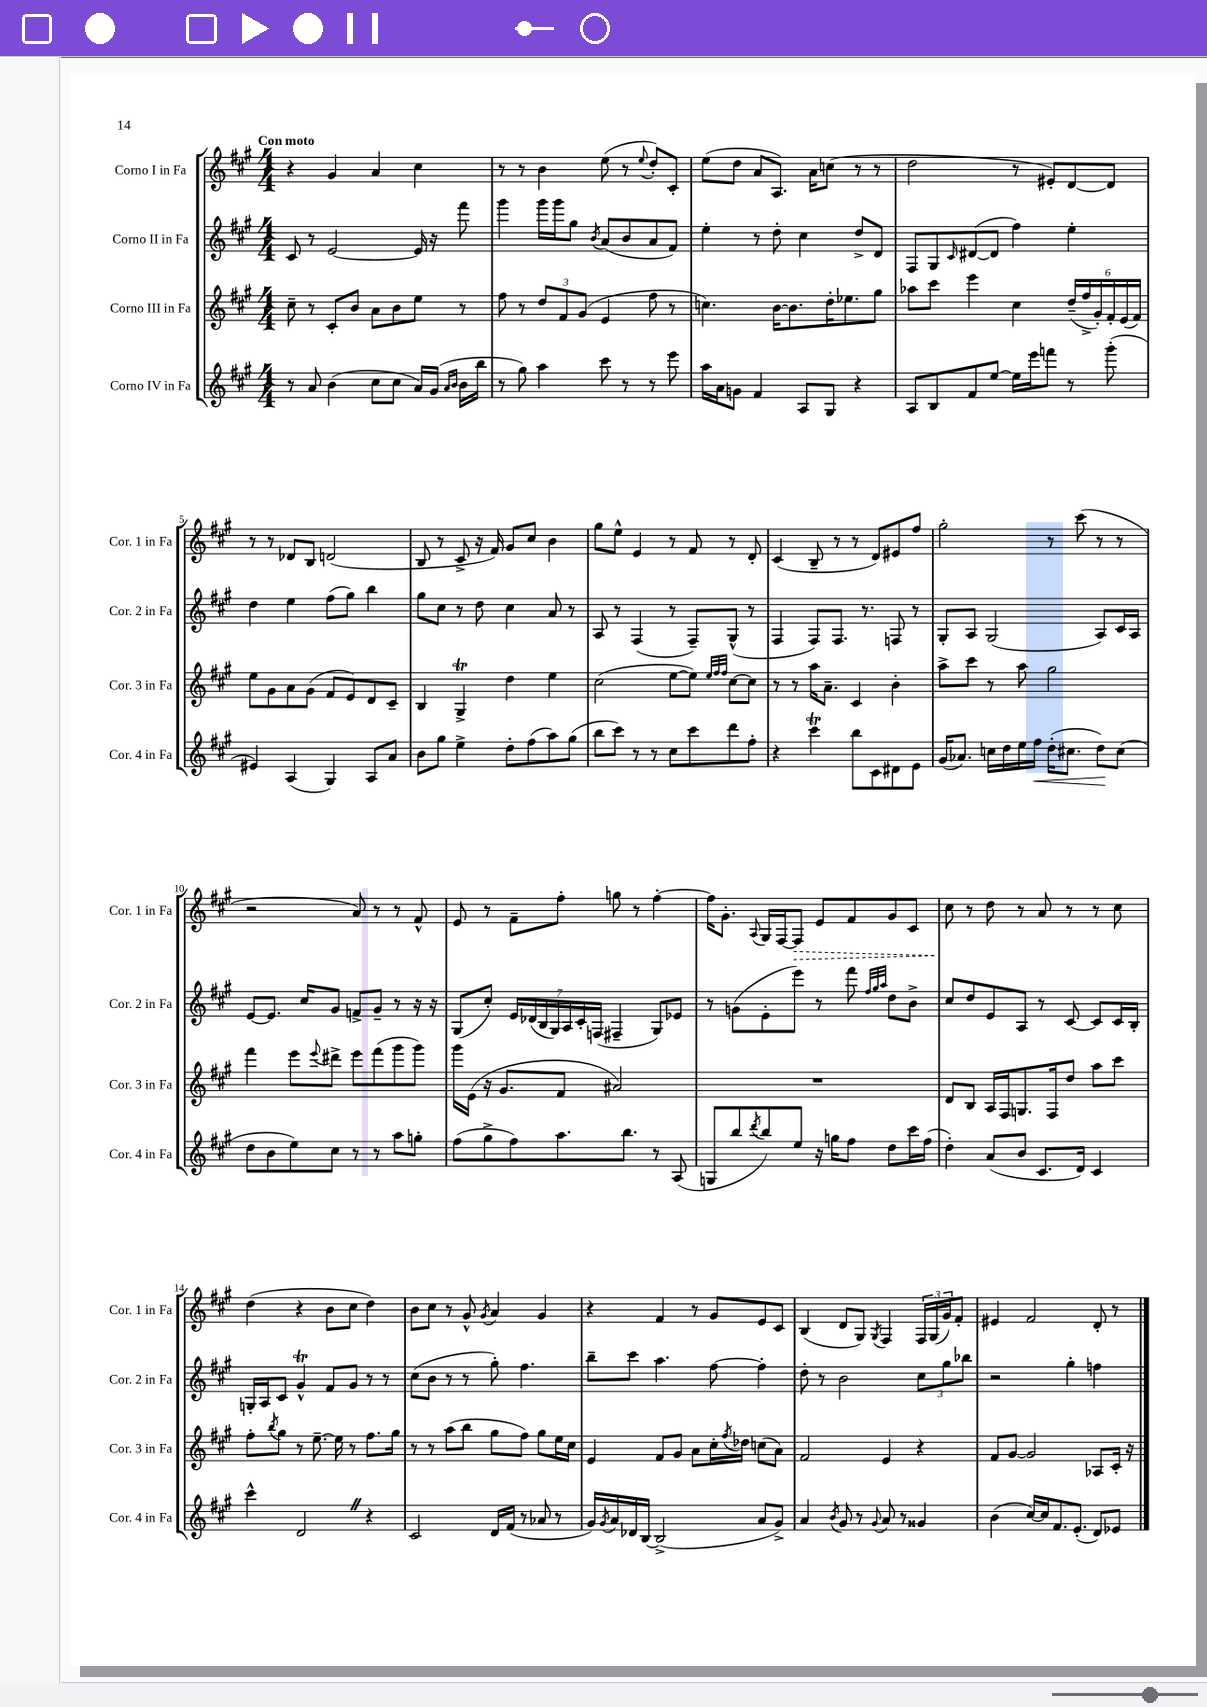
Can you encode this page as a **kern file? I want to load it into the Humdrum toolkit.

**kern	**dynam	**kern	**kern	**kern	**dynam
*part4	*part4	*part3	*part2	*part1	*part1
*staff4	*staff4	*staff3	*staff2	*staff1	*staff1
*I"Corno IV in Fa	*	*I"Corno III in Fa	*I"Corno II in Fa	*I"Corno I in Fa	*
*I'Cor. 4 in Fa	*	*I'Cor. 3 in Fa	*I'Cor. 2 in Fa	*I'Cor. 1 in Fa	*
*clefG2	*	*clefG2	*clefG2	*clefG2	*
*k[f#c#g#]	*	*k[f#c#g#]	*k[f#c#g#]	*k[f#c#g#]	*
*M4/4	*	*M4/4	*M4/4	*M4/4	*
=1	=1	=1	=1	=1	=1
!	!	!	!	!LO:TX:a:B:t=Con moto	!
8r	.	8cc#~\	8c#/	4r	.
8a/	.	8r	8r	.	.
(4b\	.	8c#'/L	[2e/	4g#/	.
.	.	8b/J	.	.	.
8cc#\L	.	8a\L	.	4a/	.
8cc#\J	.	8b\	.	.	.
16a/LL)	.	8ee\J	16e/]	4cc#\	.
(16g#/JJ	.	.	16r	.	.
16qqa/LL	.	.	.	.	.
16qqb/JJ	.	.	.	.	.
16b\LL	.	8r	8fff#\	.	.
16bb\JJ	.	.	.	.	.
=2	=2	=2	=2	=2	=2
8r	.	8ff#\	4ggg#\	8r	.
8gg#\)	.	8r	.	8r	.
4aa\	.	12dd/L	16ggg#\LL	4b\	.
.	.	.	16ggg#\J	.	.
.	.	12f#/	.	.	.
.	.	.	8gg#\J	.	.
.	.	(12g#/J	.	.	.
.	.	.	8qb/	.	.
8ccc#\	.	4e/	(8a/L	(8ee\	.
8r	.	.	8b/	8r	.
.	.	.	.	8qqee/	.
8r	.	8ff#\	8a/	8dd'/L)	.
8eee\	.	8r	8f#/J)	8c#'/J	.
=3	=3	=3	=3	=3	=3
16aa\LL	.	4.ccn\)	4ee'\	(8ee\L	.
16a\J	.	.	.	.	.
8gn\J	.	.	.	8dd\J	.
4f#/	.	.	8r	8a/L	.
.	.	[16b\KL	8dd'\	8.A/J)	.
.	.	8.b\]	.	.	.
8A/L	.	.	4cc#\	.	.
.	.	.	.	16a\KL	.
8G#/J	.	16dd'\K	.	(8ccn\J	.
.	.	8.ee-X\	.	.	.
4r	.	.	8dd^/L	8r	.
.	.	8gg#\J	8d/J	8r	.
=4	=4	=4	=4	=4	=4
8A/L	.	8aa-X\L	8F#/L	2dd\	.
8B/	.	8ccc#\J	8G#/	.	.
.	.	.	16qqc#/	.	.
8f#/	.	4eee\	([8d#X/	.	.
[8ee/J	.	.	8d#/J]	.	.
16ee\LL]	.	4cc#\	4ff#\)	8r	.
16eee\J	.	.	.	.	.
8fffn\J	.	.	.	8e#X'/L)	.
8r	.	(24dd~/LL	4ee'\	[8d/	.
.	.	24ff#^/	.	.	.
.	.	24g#'/)	.	.	.
(8ggg#'\	.	24f#'/	.	8d/J]	.
.	.	(24e/	.	.	.
.	.	24f#/JJ)	.	.	.
!!LO:LB:g=z
=5	=5	=5	=5	=5	=5
4e#X/)	.	8ee\L	4dd\	8r	.
.	.	8g#\	.	8r	.
(4A/	.	8a\	4ee\	8d-X/L	.
.	.	(8g#\J	.	8B/J	.
4G#/)	.	8f#/L	(8ff#\L	(2dn/	.
.	.	8e/)	8gg#\J)	.	.
8A/L	.	8d/	4bb\	.	.
8a/J	.	8c#~/J	.	.	.
=6	=6	=6	=6	=6	=6
8b\L	.	4B/	8gg#\L	8B/	.
8gg#\J	.	.	8cc#\J	8r	.
4ee^\	.	4G#t^/	8r	8c#^/	.
.	.	.	8dd\	16r	.
.	.	.	.	16f#/)	.
8dd'\L	.	4dd\	4cc#\	8g#/L	.
(8ff#\	.	.	.	8cc#/J	.
8aa\)	.	4ee\	8a/	4b\	.
(8gg#\J	.	.	8r	.	.
=7	=7	=7	=7	=7	=7
8bb\L	.	(2cc#\	8A/	8gg#\L	.
8ccc#\J)	.	.	8r	8ee^^\J	.
8r	.	.	(4F#/	4e/	.
8r	.	.	.	.	.
8cc#\L	.	[8ee\L	8r	8r	.
8ccc#\	.	8ee\J])	8F#~/L)	8f#/	.
.	.	32qqee/LLL	.	.	.
.	.	32qqff#/	.	.	.
.	.	32qqff#/JJJ	.	.	.
8ddd\	.	[8cc#\L	(8G#^^/J	8r	.
8ff#'\J	.	8cc#\J]	8r	8d'/	.
=8	=8	=8	=8	=8	=8
4r	.	8r	4F#/	(4c#/	.
.	.	8r	.	.	.
4ccc#t\	.	16aa\KL	8F#/L)	8B~/	.
.	.	8.a~\J	.	.	.
.	.	.	8.F#/J	8r	.
8bb\L	.	4c#/	.	8r	.
.	.	.	8.r	.	.
8c#\	.	.	.	8d/L)	.
8d#X\	.	4b'\	8Fn/	8e#X/	.
8e\J	.	.	8r	8ff#/J	.
=9	=9	=9	=9	=9	=9
(16g#/KL	.	8aa^\L	8G#'/L	2gg#'\	.
8.a-X/J)	.	.	.	.	.
.	.	8ccc#\J	8A/J	.	.
16ccn\LL	.	8r	(2G#/	.	.
16dd\	.	.	.	.	.
16ee\	.	8aa\	.	.	.
!	!LO:HP:b	!	!	!	!
16ff#\JJ	<	.	.	.	.
(16dd'\KL	.	2gg#\	.	8r	.
8.cc#X\J	.	.	.	.	.
.	.	.	.	(8ccc#\	.
8dd\L)	.	.	8A/L)	8r	.
(8cc#\J	[	.	16c#/L	8r	.
.	.	.	16A/JJ	.	.
!!LO:LB:g=z
=10	=10	=10	=10	=10	=10
8dd\L	.	4fff#\	[8e/L	2r	.
8b\	.	.	8.e/J]	.	.
8ee\)	.	8eee\L	.	.	.
.	.	.	16cc#/KL	.	.
.	.	8qqeee/	.	.	.
8cc#\J	.	8ddd#X^\J	8g#/J	.	.
8r	.	8eee\L	8fn^/L	8a/)	.
8r	.	(8fff#\	8g#~/J	8r	.
8aa\L	.	8ggg#\	8r	8r	.
8ggn'\J	.	8ggg#\J)	16r	8f#^^/	.
.	.	.	16r	.	.
=11	=11	=11	=11	=11	=11
(8ff#\L	.	16ggg#\LL	(8G#/L	8e/	.
.	.	(16e\JJ	.	.	.
8gg#^\	.	16r	8cc#'/J)	8r	.
.	.	8.g#/L	.	.	.
8ff#\)	.	.	28e/LL	8f#~\L	.
.	.	.	(28d-X/	.	.
.	.	.	28B/	.	.
.	.	.	28G#/)	.	.
8.aa\	.	8f#/J	.	8ff#'\J	.
.	.	.	28A/	.	.
.	.	.	28c#'/	.	.
.	.	.	(28Fn/JJ	.	.
.	.	2a#X/)	4F#X~/	8ggn\	.
8.bb\J	.	.	.	.	.
.	.	.	.	8r	.
8r	.	.	8G#/L)	[4ff#'\	.
(8A/	.	.	8e-X/J	.	.
=12	=12	=12	=12	=12	=12
8Gn/L	.	1r	8r	16ff#\KL]	.
.	.	.	.	8.g#'\J	.
8bb/	.	.	(8gn\L	.	.
8qddd/	.	.	.	8qqA/	.
8bb/)	.	.	8e'\	16G#/LL	.
.	.	.	.	[16F#/J	.
!	!	!	!	!	!LO:HP:b
8ee/J	.	.	8eee\J)	8F#/J]	>
16r	.	.	8r	8e/L	.
16ggn\KL	.	.	.	.	.
8ff#\J	.	.	8fff#\	8f#/	.
.	.	.	32qqff#/LLL	.	.
.	.	.	32qqgg#/	.	.
.	.	.	32qqaa/JJJ	.	.
8dd\L	.	.	8dd\L	8g#/	.
16ccc#\L	.	.	8b^\J	8c#/J	.
(16ff#\JJ	.	.	.	.	.
=13	=13	=13	=13	=13	=13
4dd'\)	.	8d/L	8cc#/L	8cc#\	.
.	.	8B/J	8dd/	8r	]
(8a/L	.	16A/LL	8e/	8dd\	.
.	.	16F#/J	.	.	.
8b/J	.	8.Gn/	8A/J	8r	.
8.c#/L	.	.	8r	8a/	.
.	.	16F#/k	.	.	.
.	.	8dd/J	[8c#/	8r	.
16d/Jk)	.	.	.	.	.
4c#/	.	8aa\L	8c#/L]	8r	.
.	.	8ccc#\J	16c#/L	8cc#\	.
.	.	.	16B'/JJ	.	.
!!LO:LB:g=z
=14	=14	=14	=14	=14	=14
4ccc#^^\	.	8ff#'\L	16Gn'/LL	(4dd\	.
.	.	.	16A/J	.	.
.	.	8qbb/	.	.	.
.	.	8gg#\J	8c#/J	.	.
2dZ/	.	8r	4g#t^^/	4r	.
.	.	[8.ee~\	.	.	.
.	.	.	8f#/L	8b\L	.
.	.	16ee\]	.	.	.
.	.	8r	8g#/J	8cc#\J	.
4r	.	8.ff#\L	8r	4dd\)	.
.	.	.	8r	.	.
.	.	16gg#\Jk	.	.	.
=15	=15	=15	=15	=15	=15
2c#/	.	8r	(8cc#\L	8b\L	.
.	.	8r	8b\J	8cc#\J	.
.	.	(8aa\L	8r	8r	.
.	.	8bb\J	8r	8g#^^/	.
.	.	.	.	8qg#/	.
16d/LL	.	8gg#\L	8gg#'\)	4a/	.
(16f#/JJ	.	.	.	.	.
8r	.	8ff#\J)	4.ff#\	.	.
8a-X/	.	8gg#\L	.	4g#/	.
8r	.	16ee\L	.	.	.
.	.	16cc#\JJ	.	.	.
=16	=16	=16	=16	=16	=16
16g#/LL)	.	4e/	8bb~\L	4r	.
8qg#/	.	.	.	.	.
16a/	.	.	.	.	.
16d-X/	.	.	8ccc#\J	.	.
[16B/JJ	.	.	.	.	.
(2B^/]	.	8f#/L	4.aa\	4f#/	.
.	.	8g#/J	.	.	.
.	.	8a\L	.	8r	.
.	.	16cc#'\L	[8ff#\	8g#/L	.
.	.	8qff#/	.	.	.
.	.	16dd-X\JJ	.	.	.
8a/L	.	(8ccn\L	4ff#'\]	8e/	.
8g#^/J)	.	8a\J)	.	8c#/J	.
=17	=17	=17	=17	=17	=17
4a/	.	2f#/	8dd'\	(4B/	.
.	.	.	8r	.	.
8qb/	.	.	.	.	.
8g#/	.	.	2b\	8d/L	.
8r	.	.	.	8G#/J)	.
8qqg#/	.	.	.	8qG#/	.
8a/	.	4e/	.	4F#/	.
8r	.	.	.	.	.
4g##X/	.	4r	12cc#\L	24F#/LL	.
.	.	.	.	(24G#/	.
.	.	.	12gg#\	24g#/J)	.
.	.	.	.	8f#'/J	.
.	.	.	12bb-X\J	.	.
=18	=18	=18	=18	=18	=18
(4b\	.	8f#/L	2r	4e#X/	.
.	.	[8g#/J	.	.	.
[16cc#/LL)	.	2g#/]	.	2f#/	.
16cc#/J]	.	.	.	.	.
8.f#/	.	.	.	.	.
.	.	.	4gg#'\	.	.
(8.e'/J	.	.	.	.	.
8d/L)	.	8A-X/L	4ffn\	8d'/	.
8e-X/J	.	16c#'/Jk	.	8r	.
.	.	16r	.	.	.
==	==	==	==	==	==
*-	*-	*-	*-	*-	*-
